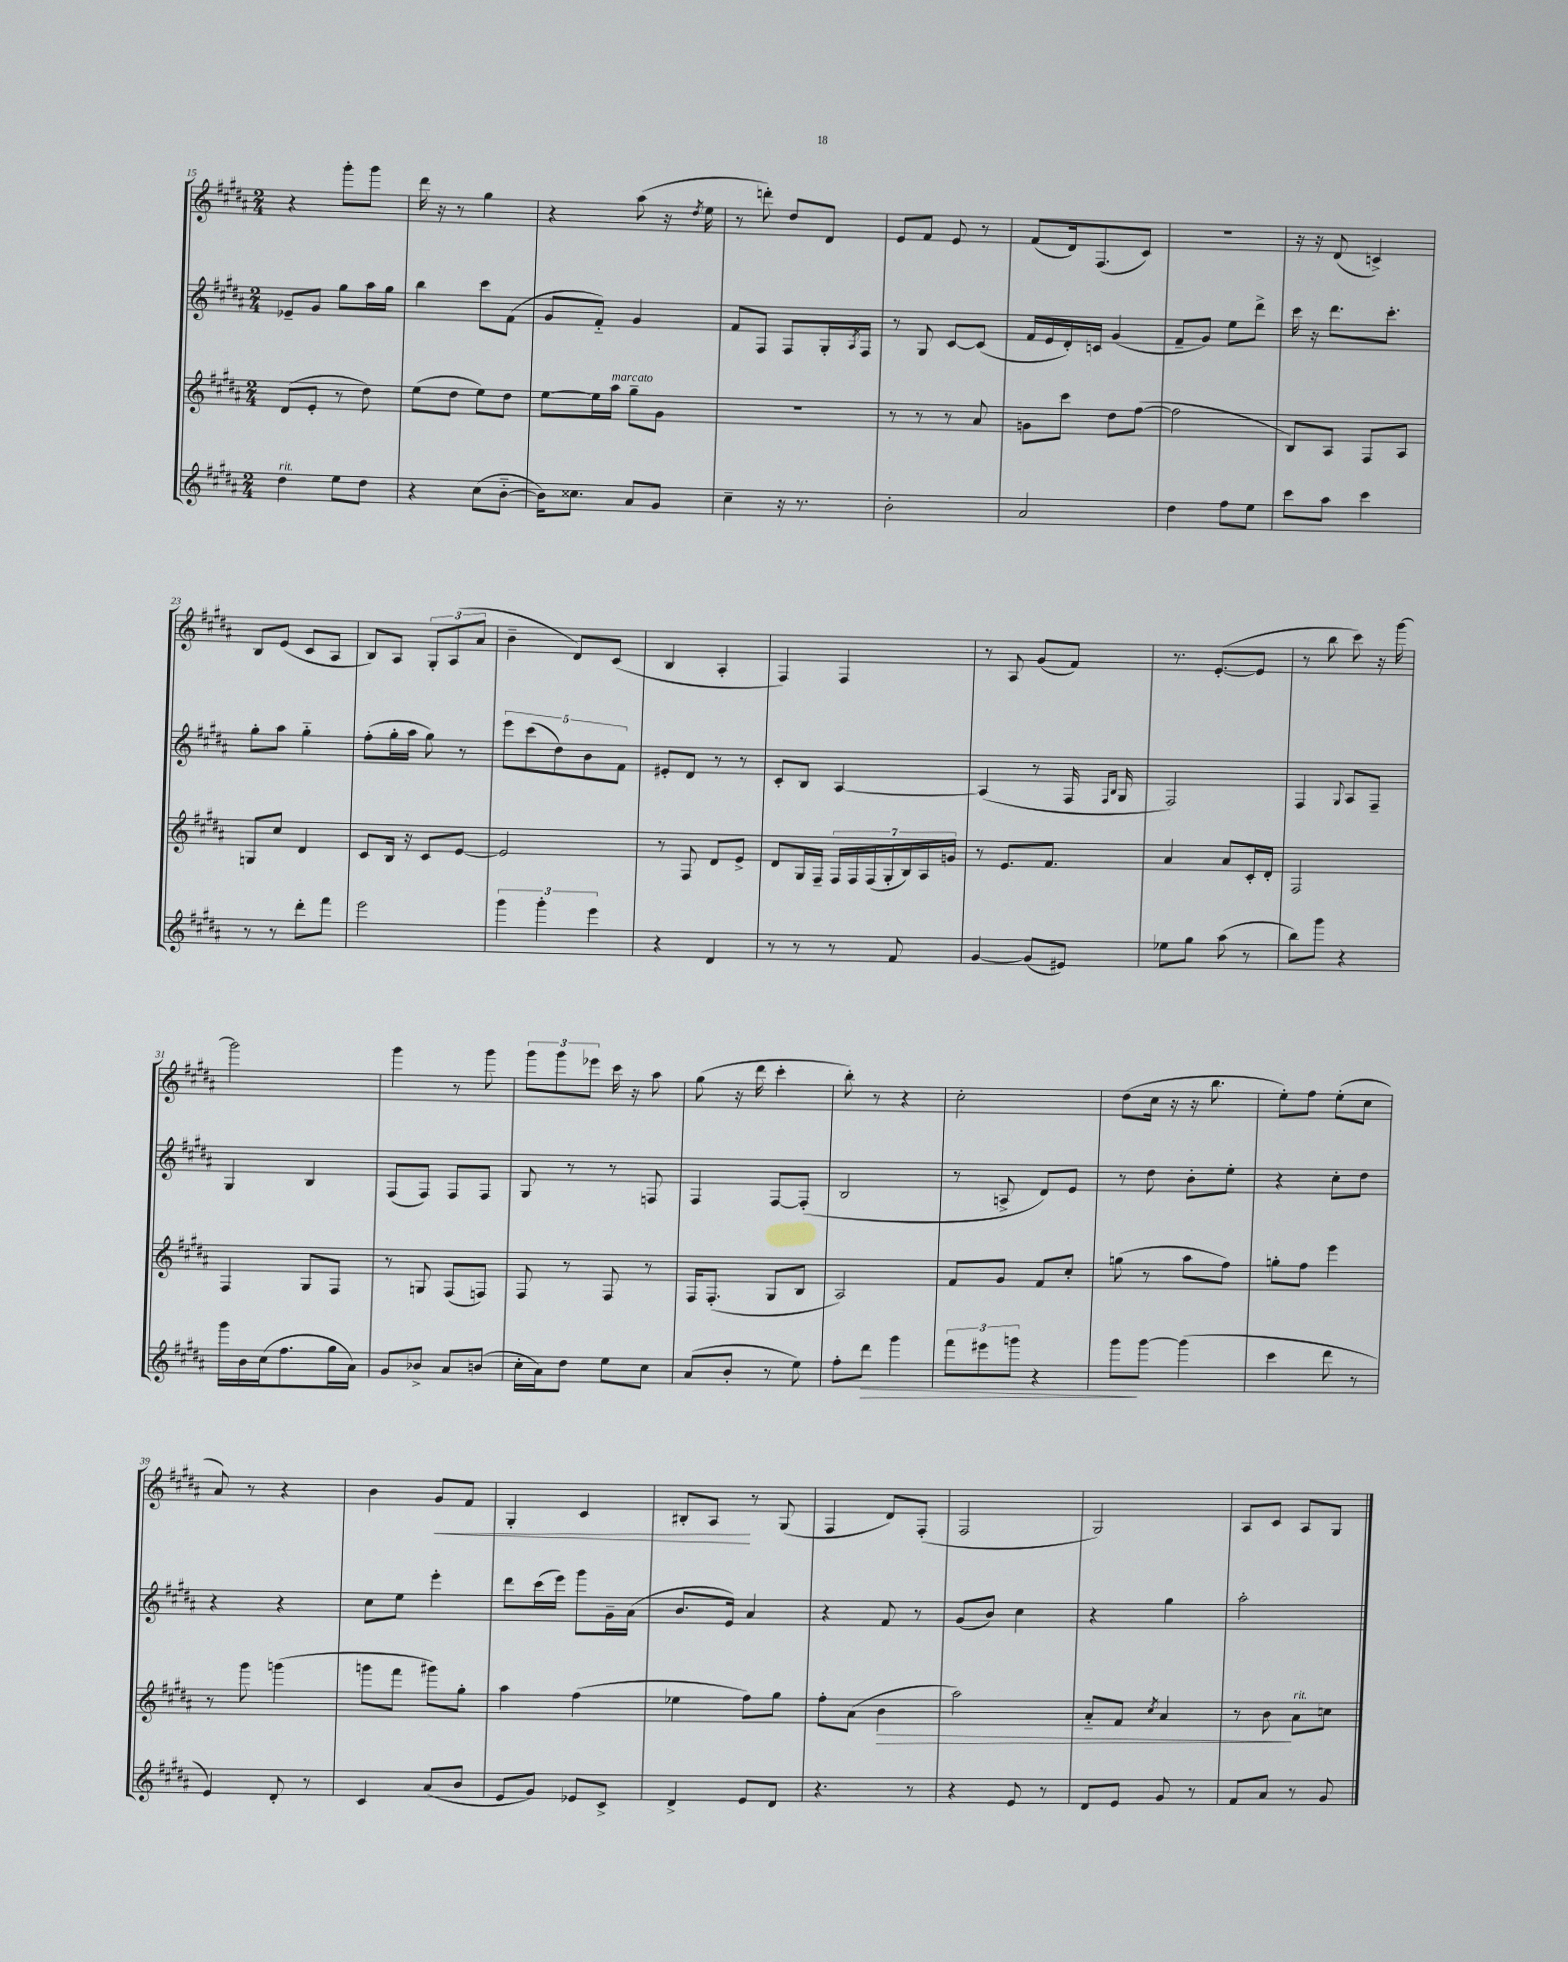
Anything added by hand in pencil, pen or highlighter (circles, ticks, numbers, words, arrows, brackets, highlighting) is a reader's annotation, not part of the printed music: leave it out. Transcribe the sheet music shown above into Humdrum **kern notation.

**kern	**dynam	**kern	**dynam	**kern	**kern	**dynam
*part4	*part4	*part3	*part3	*part2	*part1	*part1
*staff4	*staff4	*staff3	*staff3	*staff2	*staff1	*staff1
*clefG2	*	*clefG2	*	*clefG2	*clefG2	*
*k[f#c#g#d#a#]	*	*k[f#c#g#d#a#]	*	*k[f#c#g#d#a#]	*k[f#c#g#d#a#]	*
*M2/4	*	*M2/4	*	*M2/4	*M2/4	*
=15	=15	=15	=15	=15	=15	=15
!LO:TX:a:i:t=rit.	!	!	!	!	!	!
4dd#\	.	(8d#/L	.	8e-X~/L	4r	.
.	.	8e'/J	.	8g#/J	.	.
8ee\L	.	8r	.	8gg#\L	8ggg#'\L	.
8dd#\J	.	8dd#\)	.	16aa#\L	8ggg#\J	.
.	.	.	.	16gg#\JJ	.	.
=16	=16	=16	=16	=16	=16	=16
4r	.	(8ee\L	.	4bb\	16ddd#\	.
.	.	.	.	.	16r	.
.	.	8dd#\J	.	.	8r	.
(8cc#\L	.	8ee\L)	.	8ccc#\L	4gg#\	.
[8b\J	.	8dd#\J	.	(8f#\J	.	.
=17	=17	=17	=17	=17	=17	=17
16b\KL])	.	[8ee\L	.	8g#/L	4r	.
8.cc##X\J	.	.	.	.	.	.
.	.	16ee\L]	.	8f#/J)	.	.
!	!	!LO:TX:a:i:t=marcato	!	!	!	!
.	.	16aa#\JJ	.	.	.	.
8a#/L	.	8gg#~\L	.	4g#/	(8aa#\	.
8g#/J	.	8g#\J	.	.	16r	.
.	.	.	.	.	8qdd#/	.
.	.	.	.	.	16ee\	.
=18	=18	=18	=18	=18	=18	=18
4cc#~\	.	2r	.	8f#/L	8r	.
.	.	.	.	8F#/J	8dddn'\)	.
16r	.	.	.	8F#/L	8dd#/L	.
8.r	.	.	.	.	.	.
.	.	.	.	16G#'/L	8d#/J	.
.	.	.	.	8qA#/	.	.
.	.	.	.	16F#/JJ	.	.
=19	=19	=19	=19	=19	=19	=19
2b'\	.	8r	.	8r	8e/L	.
.	.	8r	.	8G#/	8f#/J	.
.	.	8r	.	[8c#/L	8e/	.
.	.	8a#/	.	(8c#/J]	8r	.
=20	=20	=20	=20	=20	=20	=20
2a#/	.	8gn\L	.	16f#/LL	(8f#/L	.
.	.	.	.	16e/	.	.
.	.	8ccc#\J	.	16d#'/)	16d#/k)	.
.	.	.	.	16cn/JJ	(8.F#/	.
.	.	8dd#\L	.	(4g#/	.	.
.	.	([8ff#\J	.	.	8c#/J)	.
=21	=21	=21	=21	=21	=21	=21
4dd#\	.	2ff#\]	.	8f#~/L	2r	.
.	.	.	.	8g#/J)	.	.
8ff#\L	.	.	.	8ee\L	.	.
8ee\J	.	.	.	8ddd#^\J	.	.
=22	=22	=22	=22	=22	=22	=22
8ccc#\L	.	8B/L)	.	16ccc#\	16r	.
.	.	.	.	16r	16r	.
8aa#\J	.	8A#/J	.	8.ddd#\L	(8d#/	.
4ccc#\	.	8F#/L	.	.	4cn^/)	.
.	.	.	.	8.ccc#'\J	.	.
.	.	8A#/J	.	.	.	.
!!LO:LB:g=z
=23	=23	=23	=23	=23	=23	=23
8r	.	8Gn/L	.	8gg#'\L	8B/L	.
8r	.	8cc#/J	.	8aa#\J	(8e/J	.
8ddd#'\L	.	4d#/	.	4gg#\	8c#/L	.
8fff#\J	.	.	.	.	8A#/J	.
=24	=24	=24	=24	=24	=24	=24
2eee\	.	8c#/L	.	(8ff#'\L	8B/L)	.
.	.	16B/Jk	.	16gg#'\L	8A#/J	.
.	.	16r	.	16aa#\JJ	.	.
.	.	8c#/L	.	8gg#\)	12G#'/L	.
.	.	.	.	.	(12A#/	.
.	.	[8e/J	.	8r	.	.
.	.	.	.	.	12a#/J	.
=25	=25	=25	=25	=25	=25	=25
6ggg#\	.	2e/]	.	10eee\L	4b~\	.
.	.	.	.	(10ccc#\	.	.
6ggg#'\	.	.	.	.	.	.
.	.	.	.	10dd#\)	.	.
.	.	.	.	.	8d#/L)	.
.	.	.	.	10b\	.	.
6eee\	.	.	.	.	.	.
.	.	.	.	.	(8c#/J	.
.	.	.	.	10f#\J	.	.
=26	=26	=26	=26	=26	=26	=26
4r	.	8r	.	8e#X'/L	4B/	.
.	.	8F#/	.	8d#/J	.	.
4d#/	.	8d#/L	.	8r	4A#'/	.
.	.	8e^/J	.	8r	.	.
=27	=27	=27	=27	=27	=27	=27
8r	.	8d#/L	.	8c#'/L	4F#/)	.
8r	.	16G#/L	.	8B/J	.	.
.	.	16F#~/JJ	.	.	.	.
8r	.	28F#/LL	.	[4A#/	4F#/	.
.	.	28F#/	.	.	.	.
.	.	(28F#/	.	.	.	.
.	.	28G#'/	.	.	.	.
8f#/	.	.	.	.	.	.
.	.	28B/)	.	.	.	.
.	.	28A#/	.	.	.	.
.	.	28gn/JJ	.	.	.	.
=28	=28	=28	=28	=28	=28	=28
[4g#/	.	8r	.	(4A#/]	8r	.
.	.	8.e/L	.	.	8A#/	.
(8g#/L]	.	.	.	8r	(8g#/L	.
.	.	8.f#/J	.	.	.	.
8e#X/J)	.	.	.	16F#/	8f#/J)	.
.	.	.	.	16qqF#/LL	.	.
.	.	.	.	16qqB/JJ	.	.
.	.	.	.	16G#/	.	.
=29	=29	=29	=29	=29	=29	=29
8ee-X\L	.	4a#/	.	2F#/)	8.r	.
8gg#\J	.	.	.	.	.	.
.	.	.	.	.	([8.e'/L	.
(8aa#\	.	8a#/L	.	.	.	.
8r	.	16c#'/L	.	.	8e/J]	.
.	.	16d#'/JJ	.	.	.	.
=30	=30	=30	=30	=30	=30	=30
8bb\L)	.	2F#/	.	4F#/	8r	.
8ggg#\J	.	.	.	.	8bb\	.
.	.	.	.	8qqG#/	.	.
4r	.	.	.	8A#/L	8ccc#\)	.
.	.	.	.	8F#~/J	16r	.
.	.	.	.	.	[16ggg#\	.
!!LO:LB:g=z
=31	=31	=31	=31	=31	=31	=31
16ggg#\LL	.	4F#/	.	4G#/	2ggg#\]	.
16b\	.	.	.	.	.	.
(16cc#\J	.	.	.	.	.	.
8.ff#\	.	.	.	.	.	.
.	.	8G#/L	.	4B/	.	.
16gg#\L	.	8F#/J	.	.	.	.
16a#\JJ)	.	.	.	.	.	.
=32	=32	=32	=32	=32	=32	=32
8g#/L	.	8r	.	(8F#/L	4ggg#\	.
8b-X^/J	.	8Gn/	.	8F#/J)	.	.
8a#/L	.	(8F#/L	.	8F#/L	8r	.
(8bn/J	.	8Fn/J)	.	8F#/J	8ggg#\	.
=33	=33	=33	=33	=33	=33	=33
16cc#'\LL	.	8F#/	.	8G#/	12ggg#\L	.
16a#\J)	.	.	.	.	.	.
.	.	.	.	.	12ggg#\	.
8dd#\J	.	8r	.	8r	.	.
.	.	.	.	.	12eee-X\J	.
8ee\L	.	8F#/	.	8r	16ccc#\	.
.	.	.	.	.	16r	.
8cc#\J	.	8r	.	8Fn/	8aa#\	.
=34	=34	=34	=34	=34	=34	=34
(8a#/L	.	16F#/KL	.	4F#/	(8gg#\	.
.	.	(8.F#'/J	.	.	.	.
8b'/J	.	.	.	.	16r	.
.	.	.	.	.	16ddd#\	.
8r	.	8G#/L	.	[8F#/L	4ccc#'\	.
8ee\)	.	8B/J	.	(8F#'/J]	.	.
=35	=35	=35	=35	=35	=35	=35
8ff#'\L	.	2A#/)	.	2B/	8bb'\)	.
!	!LO:HP:b	!	!	!	!	!
8ddd#\J	>	.	.	.	8r	.
4ggg#\	.	.	.	.	4r	.
=36	=36	=36	=36	=36	=36	=36
12fff#\L	.	8f#/L	.	8r	2cc#'\	.
12eee#X\	.	.	.	.	.	.
.	.	8g#/J	.	8An^/	.	.
12gggn\J	.	.	.	.	.	.
4r	.	8f#/L	.	8d#/L)	.	.
.	.	8cc#'/J	.	8e/J	.	.
=37	=37	=37	=37	=37	=37	=37
8ggg#\L	.	(8ggn\	.	8r	(8dd#\L	.
[8ggg#\J	]	8r	.	8dd#\	16cc#\Jk	.
.	.	.	.	.	16r	.
(4ggg#\]	.	8aa#\L	.	8b'\L	16r	.
.	.	.	.	.	8.bb\	.
.	.	8ff#\J)	.	8ee'\J	.	.
=38	=38	=38	=38	=38	=38	=38
4ccc#\	.	8ggn'\L	.	4r	8ee'\L)	.
.	.	8ff#\J	.	.	8ff#\J	.
8ddd#\	.	4eee\	.	8cc#'\L	(8ee'\L	.
8r	.	.	.	8dd#\J	8cc#\J	.
!!LO:LB:g=z
=39	=39	=39	=39	=39	=39	=39
4e/)	.	8r	.	4r	8a#/)	.
.	.	8ggg#\	.	.	8r	.
8d#'/	.	(4gggn\	.	4r	4r	.
8r	.	.	.	.	.	.
=40	=40	=40	=40	=40	=40	=40
4c#/	.	8gggn\L	.	8cc#\L	4b\	.
.	.	8fff#\J	.	8ee\J	.	.
!	!	!	!	!	!	!LO:HP:b
(8a#/L	.	8ggg#X\L)	.	4eee'\	8g#/L	<
8b/J	.	8gg#'\J	.	.	8f#/J	.
=41	=41	=41	=41	=41	=41	=41
8e/L	.	4aa#\	.	8ddd#\L	4G#'/	.
8g#/J)	.	.	.	(16ccc#\L	.	.
.	.	.	.	16eee\JJ)	.	.
8e-X/L	.	(4ff#\	.	8ggg#\L	4c#/	.
8c#^/J	.	.	.	16g#~\L	.	.
.	.	.	.	(16a#\JJ	.	.
=42	=42	=42	=42	=42	=42	=42
4d#^/	.	4ee-X\	.	8.b/L	8B#X'/L	.
.	.	.	.	.	8A#/J	.
.	.	.	.	16e/Jk)	.	.
8e/L	.	8ff#\L)	.	4a#/	8r	[
8d#/J	.	8gg#\J	.	.	(8G#/	.
=43	=43	=43	=43	=43	=43	=43
4.r	.	8ff#'\L	.	4r	4F#/	.
.	.	(8a#\J	.	.	.	.
!	!	!	!LO:HP:b	!	!	!
.	.	4b\	>	8f#/	8d#/L)	.
8r	.	.	.	8r	(8F#'/J	.
=44	=44	=44	=44	=44	=44	=44
4r	.	2aa#\)	.	(8g#/L	2F#/	.
.	.	.	.	8b/J)	.	.
8e/	.	.	.	4cc#\	.	.
8r	.	.	.	.	.	.
=45	=45	=45	=45	=45	=45	=45
8d#/L	.	8a#/L	.	4r	2G#/)	.
8e/J	.	8f#/J	.	.	.	.
.	.	8qcc#/	.	.	.	.
8g#/	.	4a#/	.	4gg#\	.	.
8r	.	.	.	.	.	.
=46	=46	=46	=46	=46	=46	=46
8f#/L	.	8r	.	2aa#'\	8A#/L	.
8a#/J	.	8b\	.	.	8c#/J	.
!	!	!LO:TX:a:i:t=rit.	!	!	!	!
8r	.	8a#\L	]	.	8A#/L	.
8g#/	.	8ccn\J	.	.	8G#/J	.
==	==	==	==	==	==	==
*-	*-	*-	*-	*-	*-	*-
